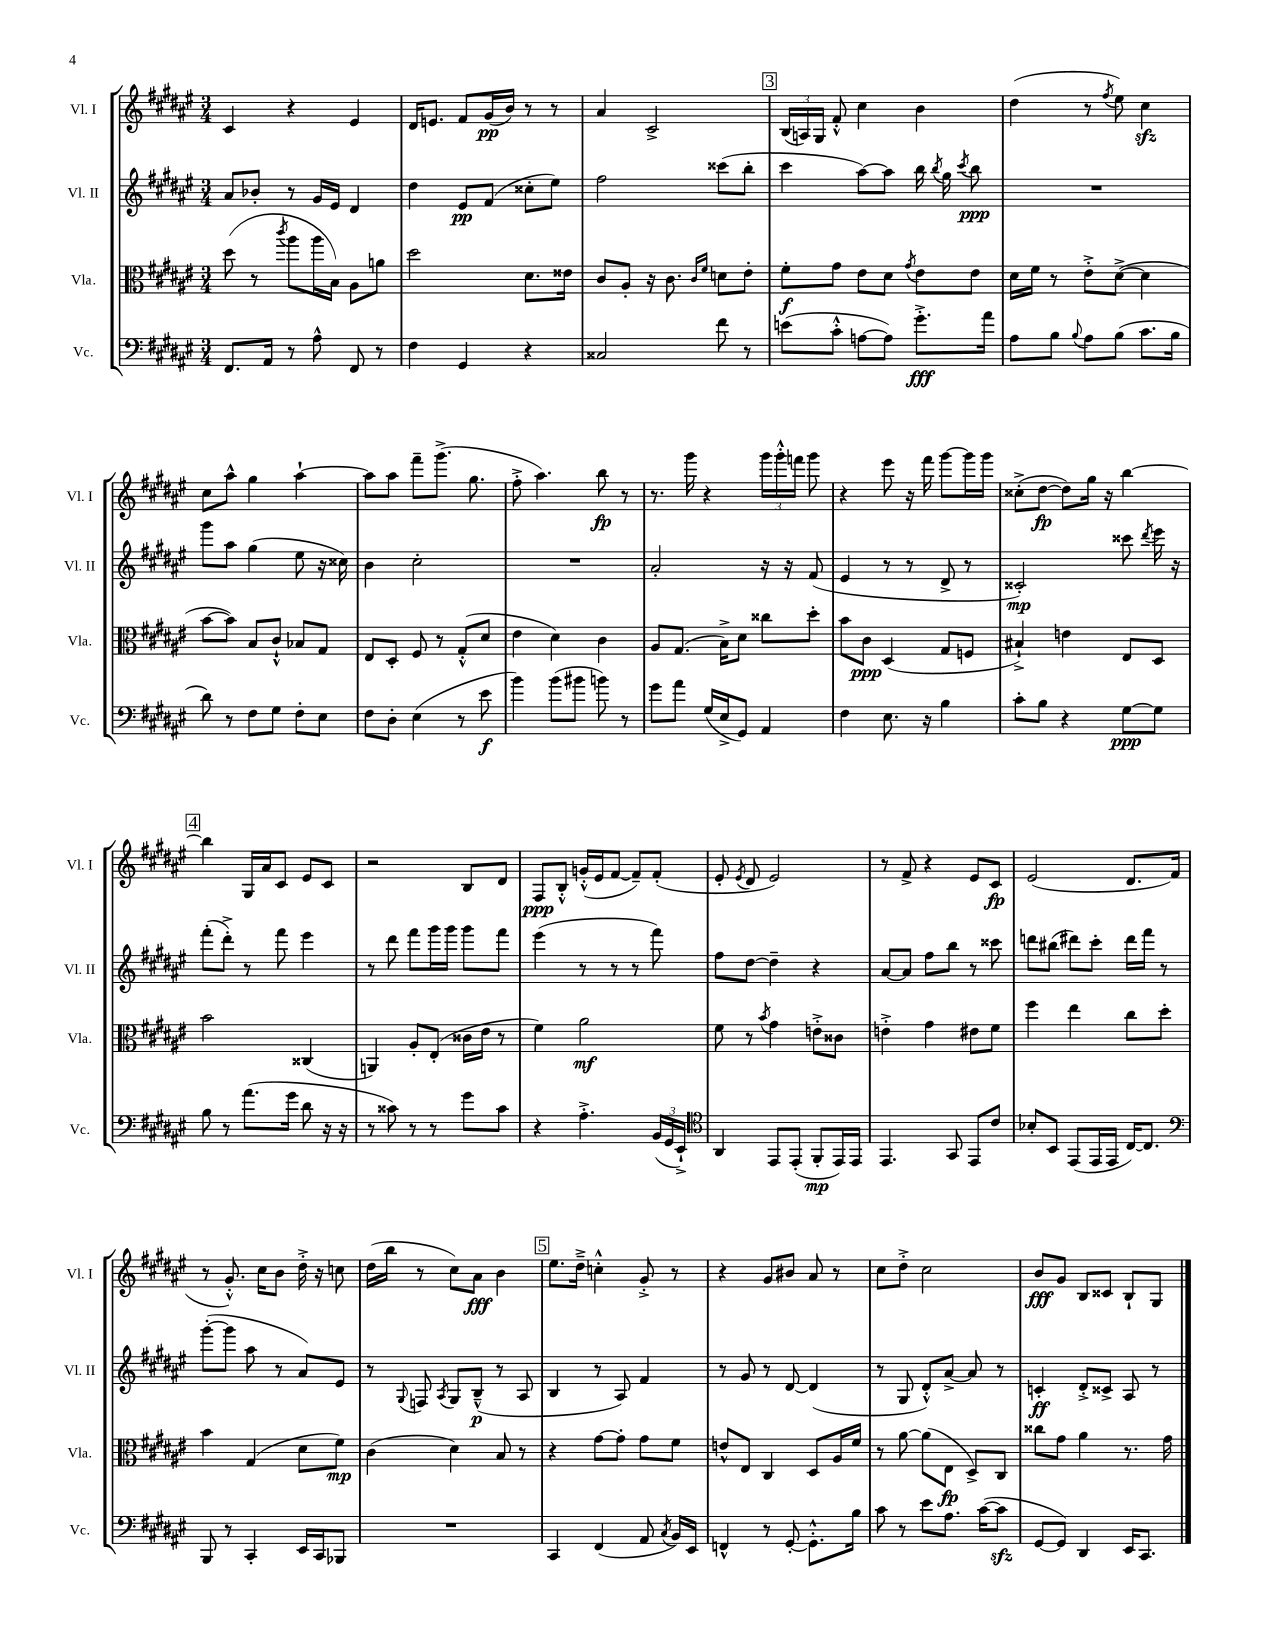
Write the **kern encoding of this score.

**kern	**kern	**kern	**kern
*staff4	*staff3	*staff2	*staff1
*clefF4	*clefC3	*clefG2	*clefG2
*k[f#c#g#d#a#e#]	*k[f#c#g#d#a#e#]	*k[f#c#g#d#a#e#]	*k[f#c#g#d#a#e#]
*M3/4	*M3/4	*M3/4	*M3/4
8.FF#	(8dd#	8a#	4c#
.	8r	8b-'	.
16AA#	.	.	.
.	8qccc#	.	.
8r	8aa#	8r	4r
8A#^^	16aa#	16g#	.
.	16B)	16e#	.
8FF#	8A#	4d#	4e#
8r	8a	.	.
=	=	=	=
4F#	2dd#	4dd#	16d#
.	.	.	8.e
4GG#	.	8e#	8f#
.	.	(8f#	(16g#
.	.	.	16b)
4r	8.d#	8cc##'	8r
.	.	8ee#)	8r
.	16e##	.	.
=	=	=	=
2C##	8c#	2ff#	4a#
.	8A#'	.	.
.	16r	.	2c#^
.	8.c#	.	.
.	16qqc#	.	.
.	16qqf#	.	.
8f#	8d	(8ccc##	.
8r	8e#'	8bb'	.
=	=	=	=
(8e	8f#'	4ccc#	(24B
.	.	.	24A)
.	.	.	24G#
8c#'^^	8g#	.	8f#'^^
[8A	8e#	[8aa#)	4cc#
8A])	8d#	8aa#]	.
.	8qg#	.	.
8.g#'^	8e#	16bb	4b
.	.	8qbb	.
.	.	16gg#	.
.	.	8qccc#	.
.	8e#	8bb	.
16a#	.	.	.
=	=	=	=
8A#	16d#	2.r	(4dd#
.	16f#	.	.
8B	8r	.	.
8qqB	.	.	.
8A#	8e#'^	.	8r
.	.	.	8qff#
(8B	([8d#^	.	8ee#)
8.c#	4d#]	.	4cc#
16B	.	.	.
=	=	=	=
8d#)	[8b	8ggg#	8cc#
8r	8b])	8aa#	8aa#^^
8F#	8B	(4gg#	4gg#
8G#	8c#`^^	.	.
8F#'	8B-	8ee#	[4aa#`
8E#	8G#	16r	.
.	.	16cc##)	.
=	=	=	=
8F#	8E#	4b	8aa#]
8D#'	8D#'	.	8aa#
(4E#	8F#	2cc#'	8fff#~
.	8r	.	(8.ggg#^
8r	(8G#'^^	.	.
.	.	.	8.gg#
8e#	8d#	.	.
=	=	=	=
4b)	4e#	2.r	8ff#'^
.	.	.	4.aa#)
(8b	4d#)	.	.
8b#	.	.	.
8b)	4c#	.	8bb
8r	.	.	8r
=	=	=	=
8g#	8A#	2a#'	8.r
8a#	(8.G#	.	.
.	.	.	16ggg#
(16G#	.	.	4r
16E#^	16B^)	.	.
8GG#)	8d#	.	.
4AA#	8cc##	16r	24ggg#
.	.	.	24ggg#'^^
.	.	16r	.
.	.	.	24fff
.	8dd#'	(8f#	8ggg#
=	=	=	=
4F#	8b	4e#	4r
.	8c#	.	.
8.E#	(4D#	8r	8eee#
.	.	8r	16r
16r	.	.	16fff#
4B	8G#	8d#^	[8ggg#
.	8F	8r	16ggg#]
.	.	.	16ggg#
=	=	=	=
8c#'	4B#`^)	2c##')	(8cc##'^
8B	.	.	[8dd#
4r	4e	.	8dd#])
.	.	.	16gg#
.	.	.	16r
[8G#	8E#	8ccc##	[4bb
.	.	8qddd#	.
8G#]	8D#	16eee#	.
.	.	16r	.
=	=	=	=
8B	2b	(8fff#'	4bb]
8r	.	8ddd#'^)	.
(8.a#	.	8r	16G#
.	.	.	16a#
.	.	8fff#	8c#
16g#	.	.	.
8d#	(4C##	4eee#	8e#
16r	.	.	8c#
16r	.	.	.
=	=	=	=
8r	4AA)	8r	2r
8c##)	.	8ddd#	.
8r	8A#'	8fff#	.
8r	(8E#'	16ggg#	.
.	.	16ggg#	.
8g#	16c##	8ggg#	8B
.	16e#	.	.
8c##	8r	8fff#	8d#
=	=	=	=
4r	4f#)	(4eee#	8F#
.	.	.	8B'^^
4.A#'^	2a#	8r	(16g'^^
.	.	.	16e#
.	.	8r	[8f#
.	.	8r	8f#~])
(24BB	.	8fff#)	(8f#'
24GG#	.	.	.
24EE#`^)	.	.	.
=	=	=	=
*clefC4	*	*	*
4AA#	8f#	8ff#	8e#'
.	.	.	8qe#
.	8r	[8dd#	8d#
.	8qb	.	.
8EE#	4g#	4dd#~]	2e#)
(8EE#'	.	.	.
8FF#'	8e'^	4r	.
16EE#)	8c##	.	.
16EE#	.	.	.
=	=	=	=
4.EE#	4e'^	[8a#	8r
.	.	8a#]	8f#^
.	4g#	8ff#	4r
8GG#	.	8bb	.
8EE#	8e#	8r	8e#
8c#	8f#	8ccc##	8c#
=	=	=	=
8B-'	4ff#	8ddd	(2e#
8BB	.	(8bb#	.
(8EE#	4ee#	8ddd#)	.
16EE#	.	8ccc#'	.
16EE#	.	.	.
[16C#)	8cc#	16ddd#	8.d#
8.C#]	.	16fff#	.
.	8dd#'	8r	.
.	.	.	16f#
=	=	=	=
*clefF4	*	*	*
8BBB	4b	([8ggg#'	8r
8r	.	8ggg#]	8.g#'^^)
4CC#'	(4G#	8aa#	.
.	.	.	16cc#
.	.	8r	8b
16EE#	8d#	8a#)	16dd#'^
16CC#	.	.	16r
8BBB-	8f#)	8e#	8cc
=	=	=	=
2.r	(4c#	8r	(16dd#
.	.	.	16bb
.	.	8qqG#	.
.	.	8F	8r
.	.	8qA#	.
.	4d#)	8G#	8cc#)
.	.	(8B~^^	8a#
.	8B	8r	4b
.	8r	8A#	.
=	=	=	=
4CC#	4r	4B	8.ee#
.	.	.	16dd#~^
(4FF#	[8g#	8r	4cc'^^
.	8g#']	8A#)	.
8AA#	8g#	4f#	8g#'^
8qC#	.	.	.
16BB)	8f#	.	8r
16EE#	.	.	.
=	=	=	=
4FF^^	8e^^	8r	4r
.	8E#	8g#	.
8r	4C#	8r	8g#
[8GG#'	.	[8d#	8b#
8.GG#'^^]	8D#	(4d#]	8a#
.	16A#	.	8r
16B	16f#	.	.
=	=	=	=
8c#	8r	8r	8cc#
8r	[8a#	8G#	8dd#'^
8e#	(8a#]	8d#'^^)	2cc#
8.A#	8E#	[8a#^	.
.	8D#^)	8a#]	.
([16c#	.	.	.
8c#]	8C#	8r	.
=	=	=	=
[8GG#	8cc##	4c'	8b
8GG#])	8g#	.	8g#
4DD#	4a#	8d#'^	8B
.	.	8c##^	8c##
16EE#	8.r	8A#	8B`
8.CC#	.	.	.
.	.	8r	8G#
.	16g#	.	.
==	==	==	==
*-	*-	*-	*-
